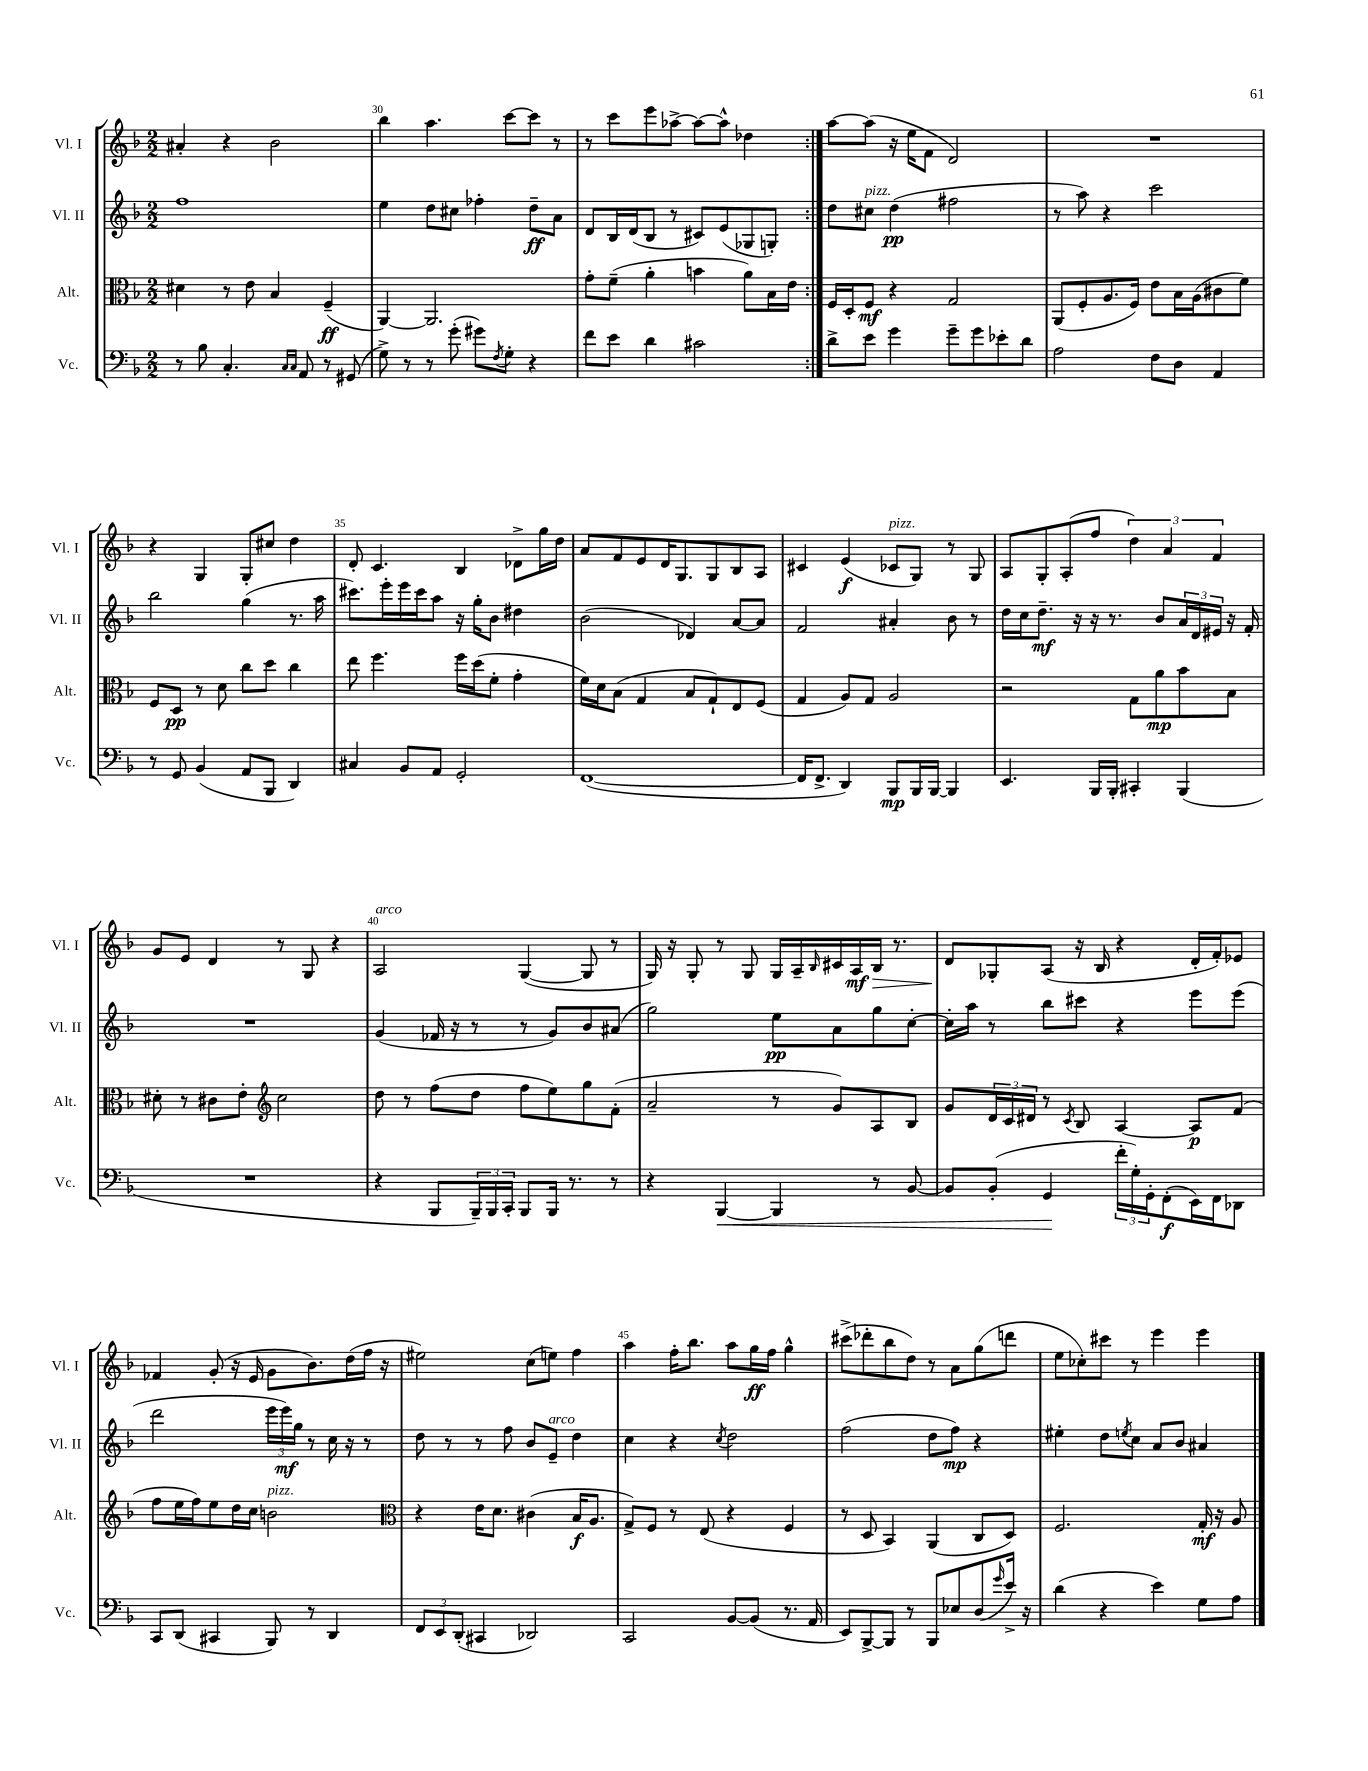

**kern	**kern	**kern	**kern
*staff4	*staff3	*staff2	*staff1
*clefF4	*clefC3	*clefG2	*clefG2
*k[b-]	*k[b-]	*k[b-]	*k[b-]
*M2/2	*M2/2	*M2/2	*M2/2
8r	4d#\	1ff	4a#'/
8B-\	.	.	.
4.C'/	8r	.	4r
.	8e\	.	.
.	4B-/	.	2b-\
16qqC/LL	.	.	.
16qqC/JJ	.	.	.
8AA/	.	.	.
8r	(4F~/	.	.
(8GG#/	.	.	.
=	=	=	=
8G^\)	[4AA/)	4ee\	4bb-\
8r	.	.	.
8r	2.AA/]	8dd\L	4.aa\
(8g'\	.	8cc#\J	.
8g#\L)	.	4ff-'\	.
8qF/	.	.	.
8G'\J	.	.	[8ccc\L
4r	.	8dd~\L	8ccc\]J
.	.	8a\J	8r
=	=	=	=
8f\L	8g'\L	8d/L	8r
8e\J	(8f~\J	16B-/L	8ccc\L
.	.	(16d/J	.
4d\	4a'\	8B-/J	8eee\
.	.	8r	[8aa-^\J
2c#\	4b\	8c#/L)	8aa-\_L
.	.	(8e/	8aa-^^\]J
.	8a\L)	8G-/	4dd-\
.	16B-\L	8G'/J)	.
.	16e\JJ	.	.
=:|!	=:|!	=:|!	=:|!
8d^\L	16F/LL	8dd\L	[8aa\L
.	16D'/J	.	.
8e\J	8F/J	8cc#\J	(8aa\]J
4g\	4r	(4dd\	16r
.	.	.	16ee\LK
.	.	.	8f\J
8g~\L	2G/	2ff#\	2d/)
8g\	.	.	.
8e-'\	.	.	.
8d\J	.	.	.
=	=	=	=
2A\	(8AA/L	8r	1r
.	8F'/	8aa\)	.
.	8.A/	4r	.
.	16F/Jk)	.	.
8F\L	8e\L	2ccc\	.
8D\J	16B-\L	.	.
.	(16A\J	.	.
4AA/	8c#\	.	.
.	8f\J)	.	.
=	=	=	=
8r	8F/L	2bb-\	4r
8GG/	8D/J	.	.
(4BB-/	8r	.	4G/
.	8d\	.	.
8AA/L	8cc\L	(4gg\	8G'/L
8BBB-/J	8dd\J	.	8cc#/J
4DD/)	4cc\	8.r	4dd\
.	.	16aa\	.
=	=	=	=
4C#/	8ee\	8.ccc#\L)	8d'/
.	4.ff\	.	4.c/
.	.	16eee'\L	.
8BB-/L	.	16eee\	.
.	.	16ccc#\J	.
8AA/J	.	8aa\J	.
2GG'/	16ff\LL	16r	4B-/
.	(16dd\J	16gg'\LK	.
.	8f'\J	8b-\J	.
.	4g'\	4dd#\	8d-^\L
.	.	.	16gg\L
.	.	.	16dd\JJ
=	=	=	=
([1FF	16f\LL)	(2b-\	8a/L
.	16d\J	.	.
.	(8B-\J	.	8f/
.	4G/	.	8e/
.	.	.	16d/K
.	.	.	8.G/
.	8B-/L	4d-/)	.
.	8G`/)	.	8G/
.	8E/	[8a/L	8B-/
.	(8F/J	8a/]J	8A/J
=	=	=	=
16FF/]LK	4G/	2f/	4c#/
8.FF^/J	.	.	.
4DD/)	8A/L)	.	(4e/
.	8G/J	.	.
8BBB-/L	2A/	4a#'/	8c-/L
16BBB-/L	.	.	8G/J)
[16BBB-/JJ	.	.	.
4BBB-/]	.	8b-\	8r
.	.	8r	8G/
=	=	=	=
4.EE/	2r	16dd\LL	8A/L
.	.	16cc\J	.
.	.	8.dd~\J	8G'/
.	.	.	(8A'/
.	.	16r	.
16BBB-/LL	.	16r	8ff/J
16BBB-'/JJ	.	8.r	.
4CC#'/	8G\L	.	6dd\)
.	8a\	8b-/L	.
.	.	.	6a/
(4BBB-/	8b-\	24a/L	.
.	.	24d/	.
.	.	24e#/JJ	6f/
.	8B-\J	16r	.
.	.	16f'/	.
=	=	=	=
1r	8d#'\	1r	8g/L
.	8r	.	8e/J
.	8c#\L	.	4d/
.	8e'\J	.	.
*	*clefG2	*	*
.	2cc\	.	8r
.	.	.	8G/
.	.	.	4r
=	=	=	=
4r	8dd\	(4g/	2A/
.	8r	.	.
8BBB-/L	(8ff\L	16f-/	.
.	.	16r	.
24BBB-~/L)	8dd\J	8r	.
24BBB-/	.	.	.
24CC'/JJ	.	.	.
8BBB-/L	8ff\L	8r	([4G/
16BBB-/Jk	8ee\)	8g/L)	.
8.r	.	.	.
.	8gg\	8b-/	8G/]
8r	(8f'\J	(8a#/J	8r
=	=	=	=
4r	2a~/	2gg\)	16G/)
.	.	.	16r
.	.	.	8G'/
[4BBB-/	.	.	8r
.	.	.	8G/
4BBB-/]	8r	8ee\L	16G/LL
.	.	.	16A~/
.	.	.	16qqB-/
.	8g/L)	8a\	16c#/
.	.	.	16A/
8r	8A/	8gg\	16B-/JJ
.	.	.	8.r
[8BB-/	8B-/J	[8cc'\J	.
=	=	=	=
8BB-/]L	8g/L	16cc'\]LL	8d/L
.	.	16aa\JJ	.
(8BB-'/J	24d/L	8r	8G-'/
.	24c/	.	.
.	24d#/JJ	.	.
4GG/	8r	8bb-\L	(8A/J
.	8qc/	.	.
.	8B-/	8ccc#\J	16r
.	.	.	16B-/
24f'\LL	[4A/	4r	4r
24G'\)	.	.	.
24GG'\J	.	.	.
(8FF'\	.	.	.
16EE\L)	8A/]L	8eee\L	16d'/LL
16FF\J	.	.	16f'/J)
8DD-\J	(8f/J	(8eee\J	8e-/J
=	=	=	=
8CC/L	8ff\L	2ddd\	4f-/
(8DD/J	16ee\L	.	.
.	16ff\J)	.	.
4CC#/	8ee\	.	(8g'/
.	16dd\L	.	16r
.	16cc\JJ	.	16e/
8BBB-/)	2b\	24eee\LL	8g\L
.	.	24eee\)	.
.	.	24gg\JJ	.
8r	.	8r	8.b-\)
4DD/	.	16cc\	.
.	.	16r	(16dd\L
.	.	8r	16ff\JJ
.	.	.	16r
=	=	=	=
*	*clefC3	*	*
12FF/L	4r	8dd\	2ee#\)
12EE/	.	.	.
.	.	8r	.
(12DD'/J	.	.	.
4CC#/	16e\LK	8r	.
.	8.d\J	.	.
.	.	8ff\	.
2DD-/)	(4c#\	8b-/L	(8cc\L
.	.	8e~/J	8ee\J)
.	16B-/LK	4dd\	4ff\
.	8.A/J	.	.
=	=	=	=
2CC/	8G^/L)	4cc\	4aa\
.	8F/J	.	.
.	8r	4r	16ff'\LK
.	.	.	8.bb-\J
.	(8E/	.	.
.	.	8qcc/	.
[8BB-/L	4r	2dd\	8aa\L
(8BB-/]J	.	.	16gg\L
.	.	.	16ff\JJ
8.r	4F/	.	4gg^^\
16AA/	.	.	.
=	=	=	=
8EE/L)	8r	(2ff\	(8ccc#^\L
[8BBB-^/	8D/	.	8ddd-'\
8BBB-/]J	4BB-/)	.	8bb-\
8r	.	.	8dd\J)
8BBB-/L	(4AA/	8dd\L	8r
8E-/	.	8ff\J)	8a\L
(8D/	8C/L	4r	(8gg\
16qqg/	.	.	.
16e^/Jk)	8D/J)	.	8ddd\J
16r	.	.	.
=	=	=	=
(4d\	2.F/	4ee#'\	8ee\L
.	.	.	8cc-'\)
4r	.	8dd\L	8ccc#\J
.	.	8qee/	.
.	.	8cc\J	8r
4e\)	.	8a/L	4eee\
.	.	8b-/J	.
8G\L	16G'/	4a#/	4eee\
.	16r	.	.
8A\J	8A/	.	.
==	==	==	==
*-	*-	*-	*-
